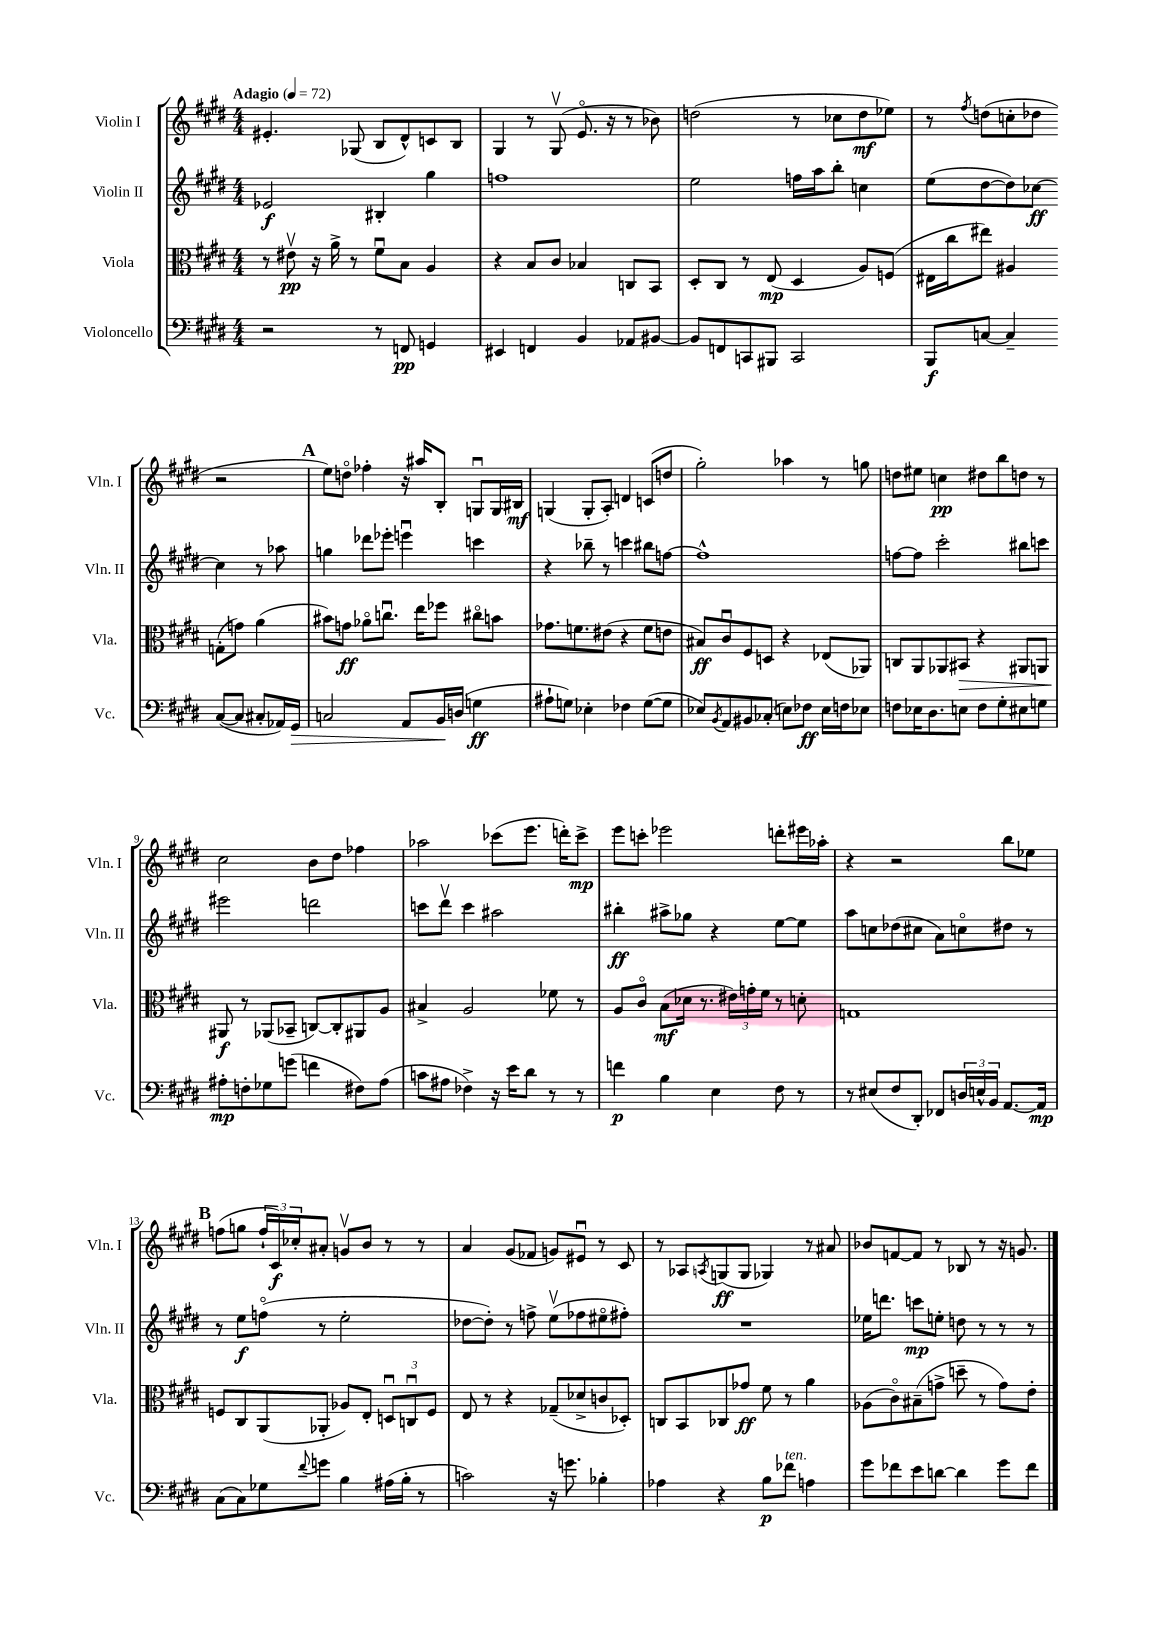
<<
\new StaffGroup <<
\new Staff = "s0" \with { instrumentName = "Violin I" shortInstrumentName = "Vln. I" } {
    \clef treble \key e \major \numericTimeSignature \time 4/4 \tempo "Adagio" 4 = 72
    eis'4.-. ges8( b8 dis'8-^) c'8 b8 |
    gis4 r8 gis8\upbow( e'8.\flageolet r16 r8 bes'8) |
    d''2( r8 ces''8 d''8\mf ees''8) |
    r8 \acciaccatura { fis''8 } d''8( c''8-. des''8 r2 |
    \mark \markup { \bold "A" } e''8) d''8\flageolet fes''4-. r16 ais''16 b8-. g8\downbow g16 bis16\mf |
    g4( g8-. a8-.) d'4 c'8( d''8 |
    gis''2-.) aes''4 r8 g''8 |
    d''8 eis''8 c''4\pp dis''8 b''8 d''8 r8 |
    cis''2 b'8 dis''8 fes''4 |
    aes''2 ces'''8( e'''8. d'''16-.) ces'''8->\mp |
    e'''8 c'''8-. ees'''2 d'''8-. eis'''16 aes''16-. |
    r4 r2 b''8 ees''8 |
    \mark \markup { \bold "B" } f''8( g''8 \tuplet 3/2 { f''16-! cis'16\f) ces''16-. } ais'8-. g'8\upbow b'8 r8 r8 |
    a'4 gis'8( fes'8 g'8) eis'8\downbow r8 cis'8 |
    r8 aes8 \acciaccatura { a8 } g8\ff( g8 ges4) r8 ais'8 |
    bes'8 f'8~ f'8 r8 bes8 r8 r16 g'8. \bar "|." |
}
\new Staff = "s1" \with { instrumentName = "Violin II" shortInstrumentName = "Vln. II" } {
    \clef treble \key e \major \numericTimeSignature \time 4/4
    ees'2\f bis4-. gis''4 |
    f''1 |
    e''2 f''16 a''16 b''8-. c''4 |
    e''8( dis''8~ dis''8) ces''8~\ff ces''4 r8 aes''8 |
    \mark \markup { \bold "A" } g''4 des'''8 ees'''8-. e'''4\downbow c'''4 |
    r4 bes''8-- r8 c'''4 bis''8 f''8~ |
    f''1-^ |
    f''8~ f''8 cis'''2-. bis''8 c'''8 |
    eis'''2 d'''2 |
    c'''8 dis'''8\upbow c'''4 ais''2 |
    bis''4-.\ff ais''8-> ges''8 r4 e''8~ e''8 |
    a''8 c''8 des''8( cis''8 a'8) c''8\flageolet dis''8 r8 |
    \mark \markup { \bold "B" } r8 e''8\f f''8\flageolet( r8 e''2-. |
    des''8~ des''8-.) r8 f''8-> e''8\upbow( fes''8 eis''8\flageolet fis''8-.) |
    R1 |
    ees''16 d'''8. c'''8\mp e''8-. d''8 r8 r8 r8 \bar "|." |
}
\new Staff = "s2" \with { instrumentName = "Viola" shortInstrumentName = "Vla." } {
    \clef alto \key e \major \numericTimeSignature \time 4/4
    r8 eis'8\upbow\pp r16 a'16-> r8 fis'8\downbow b8 a4 |
    r4 b8 cis'8 bes4 c8 b,8 |
    dis8-. cis8 r8 e8\mp( dis4 a8) f8( |
    eis16 cis''16 eis''8) ais4 g8-.( g'8) a'4( |
    \mark \markup { \bold "A" } bis'8) g'8\ff aes'8\flageolet c''8.\downbow e''16 fes''8 cis''8\flageolet b'8 |
    ges'8. f'8. eis'8( r4 f'8 e'8 |
    bis8\ff) cis'8\downbow fis8 d8 r4 ees8( aes,8) |
    c8 a,8 aes,8 bis,8\> r4 ais,8 a,8 |
    ais,8\f\! r8 aes,8( bes,8-- c8~) c8-. ais,8 a8 |
    bis4-> a2 fes'8 r8 |
    a8 cis'8\flageolet b8\mf( des'16 r8. \tuplet 3/2 { eis'16) g'16-. fis'16 } r8 d'8-. |
    g1 |
    \mark \markup { \bold "B" } f8 cis8 a,8( aes,8-. aes8) e8-. \tuplet 3/2 { d8\downbow c8\downbow f8 } |
    e8 r8 r4 ges8--( des'8-> c'8 des8-.) |
    c8 b,8 ces8 ges'8\ff fis'8 r8 a'4 |
    aes8( cis'8\flageolet) bis8--( g'8-> d''8-- r8 g'8) e'8-. \bar "|." |
}
\new Staff = "s3" \with { instrumentName = "Violoncello" shortInstrumentName = "Vc." } {
    \clef bass \key e \major \numericTimeSignature \time 4/4
    r2 r8 f,8\pp g,4 |
    eis,4 f,4 b,4 aes,8 bis,8~ |
    bis,8 f,8 c,8 bis,,8 c,2 |
    b,,8\f c8~ c4-- c8~( c8 cis8-. aes,16) gis,16\> |
    \mark \markup { \bold "A" } c2 a,8 b,16\! d16( g4\ff |
    ais8-! g8) ees4-. fes4 g8~( g8 |
    ees8) \acciaccatura { b,8 } a,8 bis,8 ces8-.( e8) fes8\ff e16 f16 ees8 |
    f8 ees16 dis8. e8 f8 gis8-. eis8 g8 |
    ais8-.\mp f8-. ges8 g'8( f'4 fis8) ais8( |
    c'8 ais8 fes4->) r16 e'16 dis'8 r8 r8 |
    f'4\p b4 e4 fis8 r8 |
    r8 eis8( fis8 dis,8-.) fes,8 \tuplet 3/2 { d16 e16-^ b,16 } a,8.~ a,16\mp |
    \mark \markup { \bold "B" } cis8( cis8) ges8 \appoggiatura { fis'8 } g'8 b4 ais16( b16-. r8 |
    c'2) r16 g'8. bes4-. |
    aes4 r4 b8\p fes'8^\markup { \italic "ten." } a4 |
    gis'8 fes'8 e'8 d'8~ d'4 gis'8 fes'8 \bar "|." |
}
>>
>>
